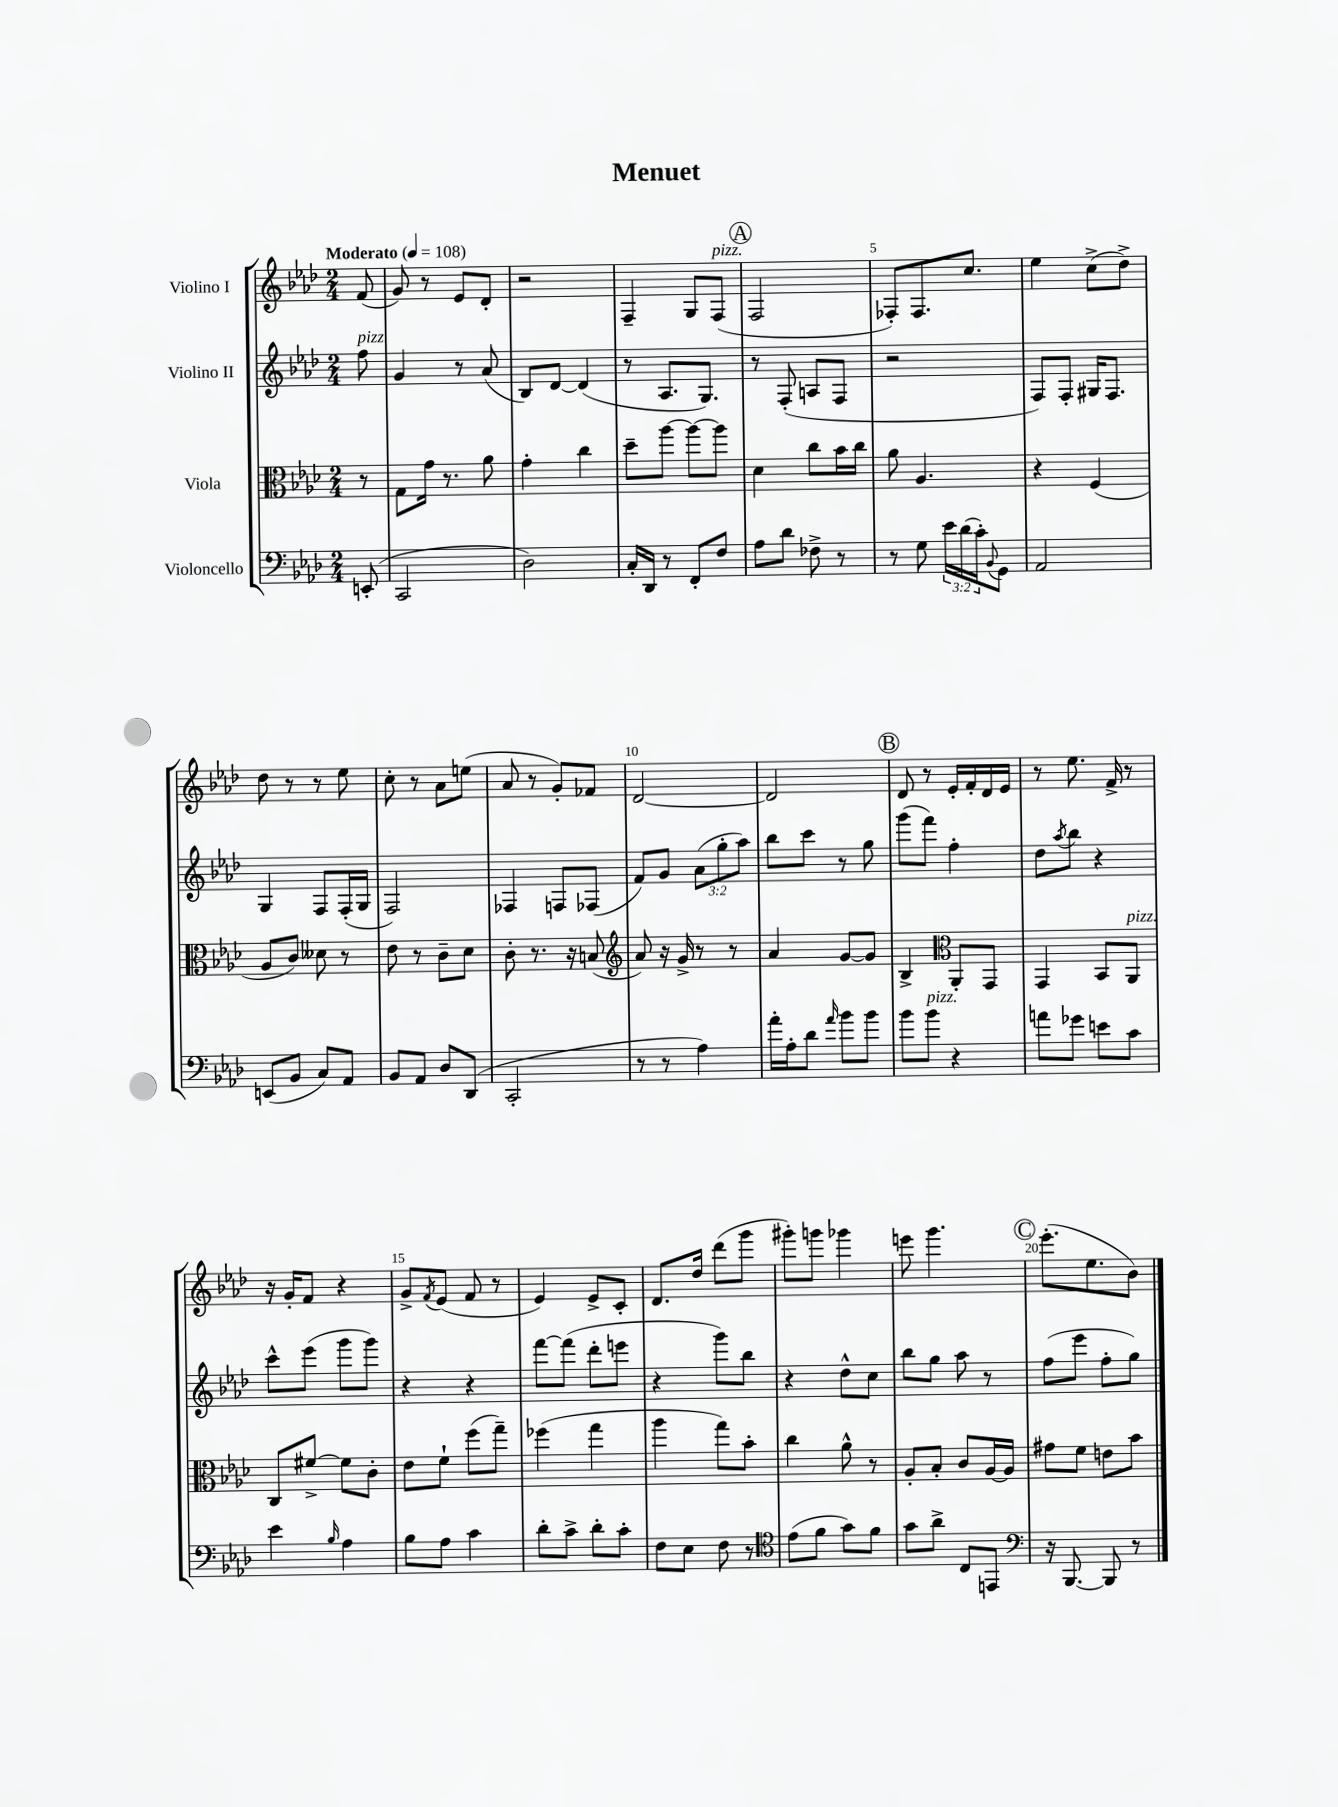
\header { title = "Menuet" }
<<
\new StaffGroup <<
\new Staff = "s0" \with { instrumentName = "Violino I" } {
    \clef treble \key aes \major \numericTimeSignature \time 2/4 \partial 8 \tempo "Moderato" 4 = 108
    f'8( |
    g'8) r8 ees'8 des'8-. |
    r2 |
    f4-- g8 f8^\markup { \italic "pizz." }( |
    \mark \markup { \circle "A" } f2 |
    fes8-.) fes8. c''8. |
    ees''4 c''8->( des''8->) |
    des''8 r8 r8 ees''8 |
    c''8-. r8 aes'8 e''8( |
    aes'8 r8 g'8-.) fes'8 |
    des'2~ |
    des'2 |
    \mark \markup { \circle "B" } des'8 r8 ees'16-. f'16-. des'16 ees'16 |
    r8 ees''8. f'16-> r8 |
    r16 g'16-. f'8 r4 |
    g'8-> \acciaccatura { f'8 } ees'8( f'8 r8 |
    ees'4) ees'8-> c'8-. |
    des'8. des''16 des'''8( g'''8 |
    gis'''8-.) g'''8 ges'''4 |
    e'''8 g'''4. |
    \mark \markup { \circle "C" } ees'''8.-.( ees''8. bes'8) \bar "|." |
}
\new Staff = "s1" \with { instrumentName = "Violino II" } {
    \clef treble \key aes \major \numericTimeSignature \time 2/4 \override Staff.TupletNumber.text = #tuplet-number::calc-fraction-text \partial 8
    f''8^\markup { \italic "pizz." } |
    g'4 r8 aes'8( |
    bes8) des'8~ des'4( |
    r8 aes8. g8.) |
    \mark \markup { \circle "A" } r8 f8-.( a8 f8 |
    r2 |
    f8) f8-. gis16 f8. |
    g4 f8 f16-.( g16 |
    f2) |
    fes4 f8 fes8( |
    f'8) g'8 \tuplet 3/2 { aes'8( g''8-. aes''8) } |
    bes''8 c'''8 r8 g''8 |
    \mark \markup { \circle "B" } g'''8( f'''8) f''4-. |
    des''8 \acciaccatura { aes''8 } bes''8 r4 |
    c'''8-^ ees'''8( g'''8 g'''8) |
    r4 r4 |
    f'''8~ f'''8( des'''8-. e'''8 |
    r4 g'''8) bes''8 |
    r4 des''8-^ c''8 |
    bes''8 g''8 aes''8 r8 |
    \mark \markup { \circle "C" } f''8( ees'''8 f''8-. g''8) \bar "|." |
}
\new Staff = "s2" \with { instrumentName = "Viola" } {
    \clef alto \key aes \major \numericTimeSignature \time 2/4 \partial 8
    r8 |
    g8 g'16 r8. aes'8 |
    g'4-. c''4 |
    des''8-- aes''8~ aes''8~ aes''8 |
    \mark \markup { \circle "A" } des'4 c''8 bes'16 c''16 |
    aes'8 aes4. |
    r4 f4( |
    aes8 c'8) deses'8 r8 |
    ees'8 r8 c'8-- des'8 |
    c'8-. r8. r16 b8( |
    \clef treble aes'8) r16 g'16-> r8 r8 |
    aes'4 g'8~ g'8 |
    \mark \markup { \circle "B" } bes4-> \clef alto aes,8-. g,8 |
    g,4 bes,8 aes,8^\markup { \italic "pizz." } |
    c8 fis'8~-> fis'8 c'8-. |
    ees'8 f'8-! f''8( g''8--) |
    fes''4( g''4 |
    aes''4 g''8) bes'8-. |
    c''4 aes'8-^ r8 |
    aes8-. bes8-. c'8 aes16~ aes16 |
    \mark \markup { \circle "C" } gis'8 f'8 e'8 bes'8 \bar "|." |
}
\new Staff = "s3" \with { instrumentName = "Violoncello" } {
    \clef bass \key aes \major \numericTimeSignature \time 2/4 \override Staff.TupletNumber.text = #tuplet-number::calc-fraction-text \partial 8
    e,8-.( |
    c,2 |
    des2) |
    c16-. des,16 r8 f,8-. f8 |
    \mark \markup { \circle "A" } aes8 des'8 fes8-> r8 |
    r8 g8 \tuplet 3/2 { ees'16 des'16( c'16-.) } \appoggiatura { bes,8 } g,8 |
    aes,2 |
    e,8( bes,8 c8) aes,8 |
    bes,8 aes,8 des8 des,8( |
    c,2-. |
    r8 r8 aes4) |
    aes'16-. aes16-. des'8 \grace { aes'16 } bes'8 bes'8 |
    \mark \markup { \circle "B" } bes'8 bes'8^\markup { \italic "pizz." } r4 |
    a'8 ges'8 e'8 c'8 |
    ees'4 \grace { bes16 } aes4 |
    bes8 aes8 c'4 |
    des'8-. c'8-> des'8-. c'8-. |
    f8 ees8 f8 r8 |
    \clef tenor ees'8( f'8 g'8) f'8 |
    g'8 aes'8-> c8 e,8 |
    \mark \markup { \circle "C" } \clef bass r16 bes,,8.~ bes,,8 r8 \bar "|." |
}
>>
>>
\layout { \context { \Score \override BarNumber.break-visibility = ##(#f #t #t) barNumberVisibility = #(every-nth-bar-number-visible 5) } }
